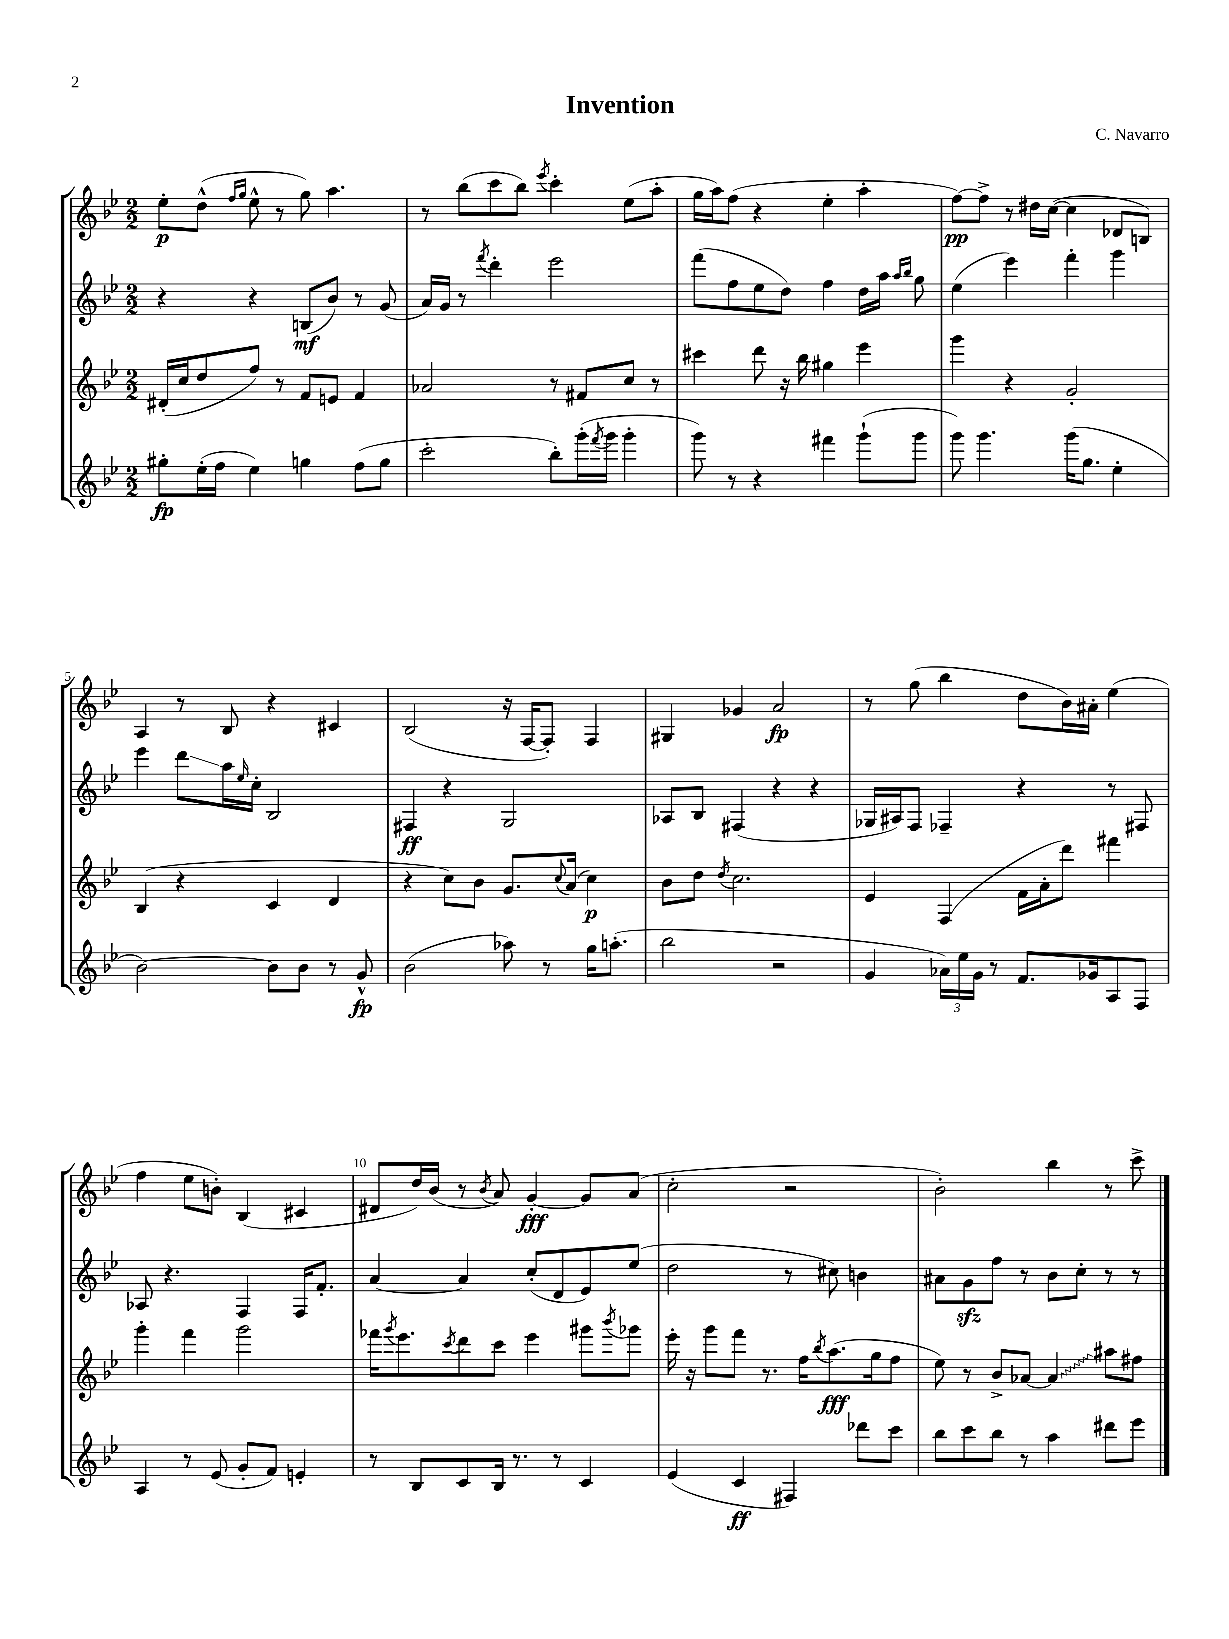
\header { title = "Invention" composer = "C. Navarro" }
<<
\new StaffGroup <<
\new Staff = "s0" {
    \clef treble \key bes \major \numericTimeSignature \time 2/2
    ees''8-.\p d''8-^( \grace { f''16 g''16 } ees''8-^ r8 g''8) a''4. |
    r8 bes''8( c'''8 bes''8) \acciaccatura { ees'''8 } c'''4-. ees''8( a''8-. |
    g''16 a''16) f''8( r4 ees''4-. a''4-. |
    f''8~\pp) f''8-> r8 dis''16 c''16~( c''4 des'8 b8) |
    a4 r8 bes8 r4 cis'4 |
    bes2( r16 f16~ f8-.) f4 |
    gis4 ges'4 a'2\fp |
    r8 g''8( bes''4 d''8 bes'16) ais'16-. ees''4( |
    f''4 ees''8 b'8-.) bes4( cis'4 |
    dis'8 d''16) bes'16( r8 \acciaccatura { bes'8 } a'8) g'4~-.\fff g'8 a'8( |
    c''2-. r2 |
    bes'2-.) bes''4 r8 c'''8-> \bar "|." |
}
\new Staff = "s1" {
    \clef treble \key bes \major \numericTimeSignature \time 2/2
    r4 r4 b8\mf( bes'8) r8 g'8( |
    a'16) g'16 r8 \acciaccatura { f'''8 } d'''4-. ees'''2 |
    f'''8( f''8 ees''8 d''8) f''4 d''16 a''16 \grace { a''16 bes''16 } g''8 |
    ees''4( ees'''4) f'''4-. g'''4 |
    ees'''4 d'''8\glissando a''16 \grace { ees''16 } c''16-. bes2 |
    fis4\ff r4 g2 |
    aes8 bes8 fis4( r4 r4 |
    ges16 ais16) f8 fes4-- r4 r8 fis8 |
    aes8 r4. f4 f16 f'8.-. |
    a'4~ a'4 c''8-.( d'8 ees'8) ees''8( |
    d''2 r8 cis''8) b'4 |
    ais'8 g'8\sfz f''8 r8 bes'8 c''8-. r8 r8 \bar "|." |
}
\new Staff = "s2" {
    \clef treble \key bes \major \numericTimeSignature \time 2/2
    dis'16-.( c''16 d''8 f''8) r8 f'8 e'8 f'4 |
    aes'2 r8 fis'8 c''8 r8 |
    cis'''4 d'''8 r16 bes''16 gis''4 ees'''4 |
    g'''4 r4 g'2-. |
    bes4( r4 c'4 d'4 |
    r4 c''8) bes'8 g'8. \appoggiatura { c''8 } a'16( c''4\p) |
    bes'8 d''8 \acciaccatura { d''8 } c''2. |
    ees'4 f4( f'16 a'16-. d'''8) fis'''4 |
    g'''4-. f'''4 g'''2 |
    fes'''16 \acciaccatura { g'''8 } ees'''8. \acciaccatura { c'''8 } d'''8 c'''8 ees'''4 gis'''8 \acciaccatura { bes'''8 } ges'''8 |
    ees'''16-. r16 g'''8 f'''8 r8. f''16 \acciaccatura { bes''8 } a''8.\fff( g''16 f''8 |
    ees''8) r8 bes'8-> aes'8~ \once \override Glissando.style = #'zigzag aes'4\glissando ais''8 fis''8 \bar "|." |
}
\new Staff = "s3" {
    \clef treble \key bes \major \numericTimeSignature \time 2/2
    gis''8-.\fp ees''16-.( f''16 ees''4) g''4 f''8( g''8 |
    c'''2-. bes''8-.) g'''16-.( \acciaccatura { f'''8 } g'''16 g'''4-. |
    g'''8) r8 r4 fis'''4 g'''8-!( g'''8 |
    g'''8) g'''4. g'''16( g''8. ees''4-. |
    bes'2~) bes'8 bes'8 r8 g'8-^\fp |
    bes'2( aes''8) r8 g''16 a''8.-.( |
    bes''2 r2 |
    g'4 \tuplet 3/2 { aes'16) ees''16 g'16 } r8 f'8. ges'16 a8 f8 |
    a4 r8 ees'8( g'8-. f'8) e'4-. |
    r8 bes8 c'8 bes16 r8. r8 c'4 |
    ees'4( c'4\ff fis4) des'''8 c'''8 |
    bes''8 c'''8 bes''8 r8 a''4 dis'''8 ees'''8 \bar "|." |
}
>>
>>
\layout { \context { \Score \override BarNumber.break-visibility = ##(#f #t #t) barNumberVisibility = #(every-nth-bar-number-visible 5) } }
